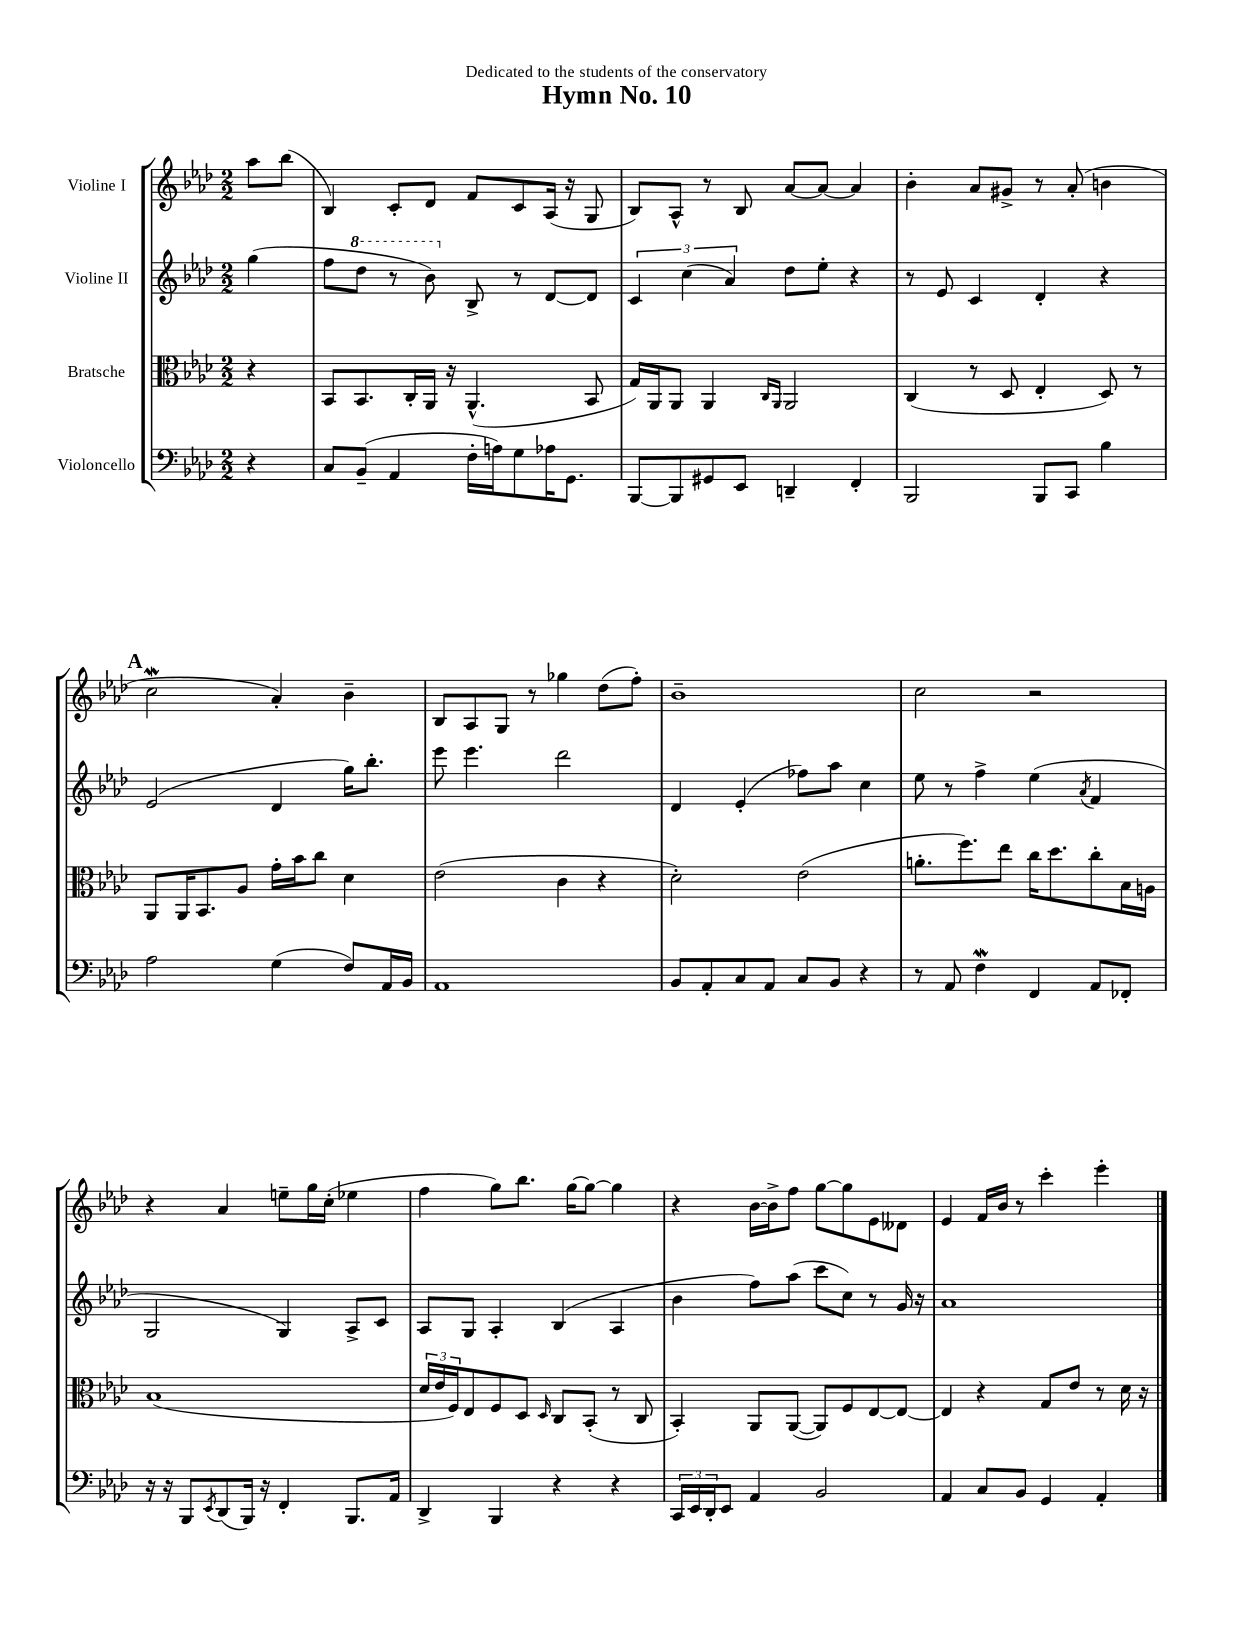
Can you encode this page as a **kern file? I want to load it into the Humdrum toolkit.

**kern	**kern	**kern	**kern
*part4	*part3	*part2	*part1
*staff4	*staff3	*staff2	*staff1
*I"Violoncello	*I"Bratsche	*I"Violine II	*I"Violine I
*clefF4	*clefC3	*clefG2	*clefG2
*k[b-e-a-d-]	*k[b-e-a-d-]	*k[b-e-a-d-]	*k[b-e-a-d-]
*M2/2	*M2/2	*M2/2	*M2/2
=	=	=	=
4r	4r	(4gg\	8aa-\L
.	.	.	(8bb-\J
=1	=1	=1	=1
8C/L	8BB-/L	8ff\L	4B-/)
*	*	*8va	*
(8BB-~/J	8.BB-/	8ddd-\J	.
4AA-/	.	8r	8c'/L
.	16C'/L	.	.
.	16AA-/JJ	8bb-\)	8d-/J
.	16r	.	.
*	*	*X8va	*
16F'\LL	(4.AA-^^/	8B-^/	8f/L
16An\J)	.	.	.
8G\	.	8r	8c/
16A-X\K	.	[8d-/L	(16A-/Jk
8.GG\J	.	.	16r
.	8BB-/	8d-/J]	8G/
=2	=2	=2	=2
[8BBB-/L	16G/LL)	6c/	8B-/L)
.	16AA-/J	.	.
8BBB-/]	8AA-/J	.	8A-^^/J
.	.	(6cc\	.
8GG#X/	4AA-/	.	8r
.	.	6a-/)	.
8EE-/J	.	.	8B-/
.	16qqC/LL	.	.
.	16qqAA-/JJ	.	.
4DDn~/	2AA-/	8dd-\L	[8a-/L
.	.	8ee-'\J	8a-/J_
4FF'/	.	4r	4a-/]
=3	=3	=3	=3
2BBB-/	(4C/	8r	4b-'\
.	.	8e-/	.
.	8r	4c/	8a-/L
.	8D-/	.	8g#X^/J
8BBB-/L	4E-'/	4d-'/	8r
8CC/J	.	.	(8a-'/
4B-\	8D-/)	4r	4bn\
.	8r	.	.
!!LO:LB:g=z
!!LO:REH:place=s1:t=A
=4	=4	=4	=4
2A-\	8AA-/L	(2e-/	2ccW\
.	16AA-/K	.	.
.	8.BB-/	.	.
.	8A-/J	.	.
(4G\	16g'\LL	4d-/	4a-'/)
.	16b-\J	.	.
.	8cc\J	.	.
8F/L)	4d-\	16gg\KL)	4b-~\
.	.	8.bb-'\J	.
16AA-/L	.	.	.
16BB-/JJ	.	.	.
=5	=5	=5	=5
1AA-	(2e-\	8eee-\	8B-/L
.	.	4.eee-\	8A-/
.	.	.	8G/J
.	.	.	8r
.	4c\	2ddd-\	4gg-X\
.	4r	.	(8dd-\L
.	.	.	8ff'\J)
=6	=6	=6	=6
8BB-/L	2d-'\)	4d-/	1b-~
8AA-'/	.	.	.
8C/	.	(4e-'/	.
8AA-/J	.	.	.
8C/L	(2e-\	8ff-X\L)	.
8BB-/J	.	8aa-\J	.
4r	.	4cc\	.
=7	=7	=7	=7
8r	8.an'\L	8ee-\	2cc\
8AA-/	.	8r	.
.	8.ff\)	.	.
4FW\	.	4ff^\	.
.	8ee-\J	.	.
4FF/	16cc\KL	(4ee-\	2r
.	8.dd-\	.	.
.	.	8qa-/	.
8AA-/L	8cc'\	4f/	.
8FF-X'/J	16B-\L	.	.
.	16An\JJ	.	.
!!LO:LB:g=z
=8	=8	=8	=8
16r	(1B-	2G/	4r
16r	.	.	.
8BBB-/L	.	.	.
8qEE-/	.	.	.
(8DD-/	.	.	4a-/
16BBB-/Jk)	.	.	.
16r	.	.	.
4FF'/	.	4G/)	8een~\L
.	.	.	16gg\L
.	.	.	(16cc'\JJ
8.BBB-/L	.	8A-^/L	4ee-X\
.	.	8c/J	.
16AA-/Jk	.	.	.
=9	=9	=9	=9
4DD-^/	24d-/LL	8A-/L	4ff\
.	24e-/	.	.
.	24F/J)	.	.
.	8E-/	8G/J	.
4BBB-/	8F/	4A-'/	8gg\L)
.	8D-/J	.	8.bb-\J
.	16qqD-/	.	.
4r	8C/L	(4B-/	.
.	.	.	[16gg\KL
.	(8BB-'/J	.	8gg\J_
4r	8r	4A-/	4gg\]
.	8C/	.	.
=10	=10	=10	=10
24CC/LL	4BB-'/)	4b-\	4r
24EE-/	.	.	.
24DD-'/J	.	.	.
8EE-/J	.	.	.
4AA-/	8AA-/L	8ff\L)	[16b-\LL
.	.	.	16b-^\J]
.	([8AA-/J	(8aa-\J	8ff\J
2BB-/	8AA-/L])	8ccc\L	[8gg\L
.	8F/	8cc\J)	8gg\]
.	[8E-/	8r	8e-\
.	8E-/J_	16g/	8d--X\J
.	.	16r	.
=11	=11	=11	=11
4AA-/	4E-/]	1a-	4e-/
8C/L	4r	.	16f/LL
.	.	.	16b-/JJ
8BB-/J	.	.	8r
4GG/	8G/L	.	4ccc'\
.	8e-/J	.	.
4AA-'/	8r	.	4eee-'\
.	16d-\	.	.
.	16r	.	.
==	==	==	==
*-	*-	*-	*-
